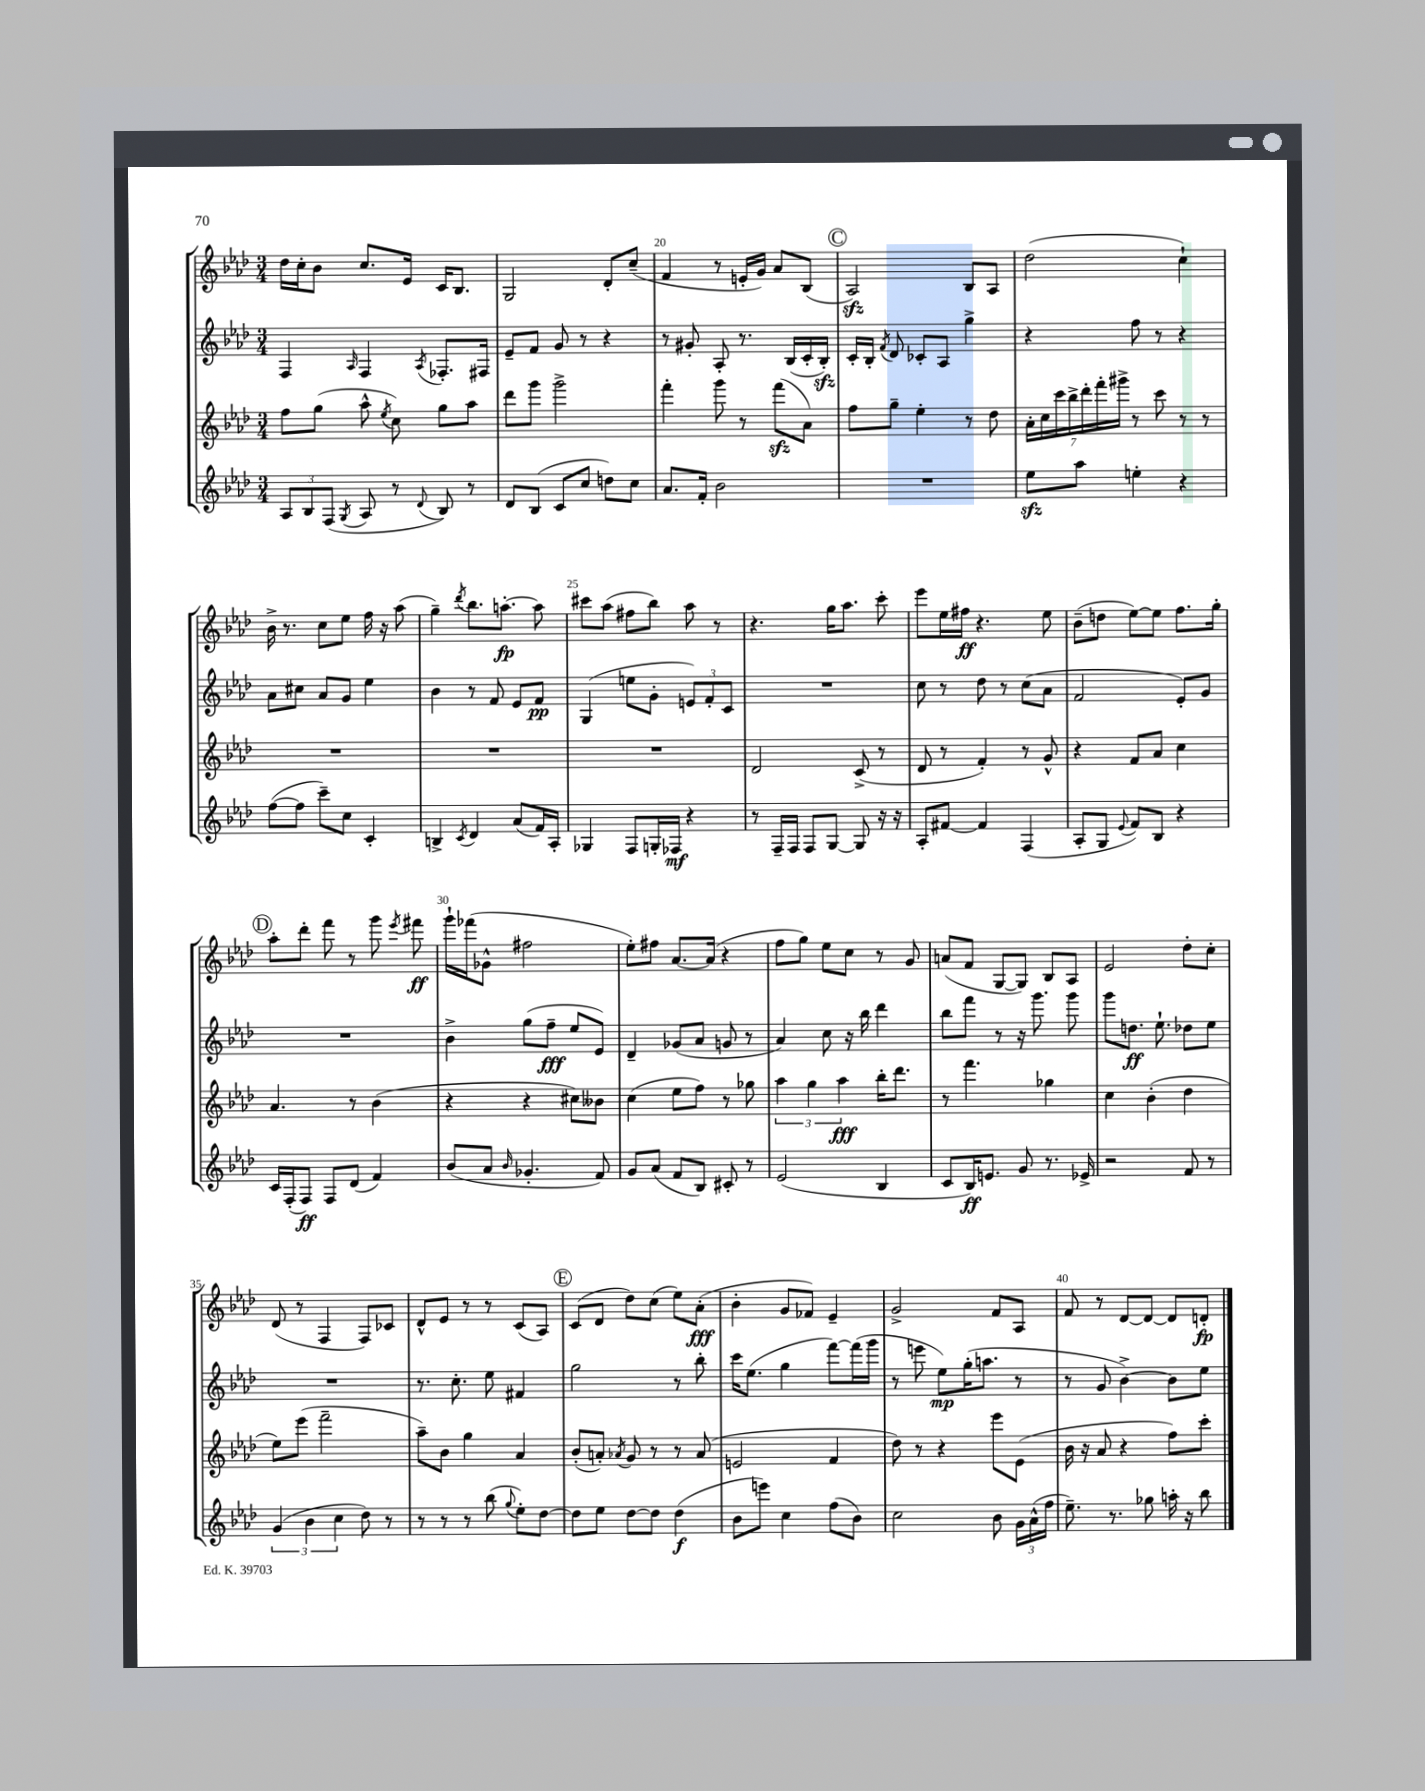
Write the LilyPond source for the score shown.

<<
\new StaffGroup <<
\new Staff = "s0" {
    \clef treble \key aes \major \numericTimeSignature \time 3/4
    \autoBeamOff des''16[ c''16-. bes'8] c''8.[ ees'16] c'16[ bes8.] |
    g2 des'8[-. c''8]--( |
    f'4 r8 e'16[-. g'16]) aes'8[ bes8]( |
    \mark \markup { \circle "C" } aes2\sfz) bes8[ aes8] |
    des''2( c''4-!) |
    bes'16-> r8. c''8[ ees''8] f''16 r16 aes''8( |
    g''4--) \acciaccatura { des'''8 } bes''8.[ a''8.]~-.\fp a''8 |
    cis'''8[ aes''8]( fis''8[ bes''8]) aes''8 r8 |
    r4. g''16[ aes''8.] c'''8-. |
    ees'''8[ ees''16 fis''16]\ff r4. ees''8 |
    bes'8[--( d''8] ees''8[~) ees''8] f''8.[ g''16]-. |
    \mark \markup { \circle "D" } aes''8[-. des'''8]-. f'''8 r8 g'''8 \acciaccatura { ees'''8 } fis'''8\ff |
    g'''16[-! fes'''16( ges'8]-^ fis''2 |
    ees''8[-.) fis''8] aes'8.[~ aes'16]( r4 |
    f''8[ g''8]) ees''8[ c''8] r8 g'8 |
    a'8[( f'8] g8[~ g8]) bes8[ aes8] |
    ees'2 des''8[-. c''8]-. |
    des'8( r8 f4 f8[) ces'8] |
    des'8[-^ ees'8] r8 r8 c'8[( aes8]) |
    \mark \markup { \circle "E" } c'8[( des'8] des''8[) c''8]( ees''8[) aes'8]-.\fff( |
    bes'4-. g'8[ fes'8]) ees'4-- |
    g'2-> f'8[ aes8] |
    f'8 r8 des'8[~ des'8]~ des'8[ d'8]-.\fp \bar "|." |
}
\new Staff = "s1" {
    \clef treble \key aes \major \numericTimeSignature \time 3/4
    \autoBeamOff f4 \grace { aes16 } f4 \acciaccatura { aes8 } fes8.[-. fis16] |
    ees'8[-- f'8] g'8 r8 r4 |
    r8 gis'8-. aes8-. r8. bes16[( c'16-. bes16]-.\sfz) |
    \mark \markup { \circle "C" } c'16[-. bes16]-. \acciaccatura { f'8 } des'8 ces'8[-. aes8] g''4-> |
    r4 f''8 r8 r4 |
    aes'8[ cis''8] aes'8[ g'8] ees''4 |
    bes'4 r8 f'8 ees'8[ f'8]\pp |
    g4( e''8[ g'8]-. \tuplet 3/2 { e'8[) f'8-. c'8] } |
    R2. |
    c''8 r8 des''8 r8 c''8[( aes'8] |
    f'2 ees'8[-.) g'8] |
    \mark \markup { \circle "D" } R2. |
    bes'4-> g''8[( f''8]--\fff ees''8[ ees'8]) |
    des'4-- ges'8[( aes'8] g'8 r8 |
    aes'4) c''8 r16 bes''16 des'''4 |
    bes''8[ f'''8] r8 r16 g'''8. g'''8 |
    g'''8[ d''8.]\ff ees''8.-! des''8[ ees''8] |
    R2. |
    r8. c''8.-. ees''8 fis'4 |
    \mark \markup { \circle "E" } g''2 r8 bes''8-. |
    c'''16[ ees''8.]( g''4 f'''8[~) f'''16( g'''16] |
    r8 e'''8 ees''8[\mp) g''16-.( a''8.] r8 |
    r8 g'8 bes'4~->) bes'8[ ees''8] \bar "|." |
}
\new Staff = "s2" {
    \clef treble \key aes \major \numericTimeSignature \time 3/4
    \autoBeamOff f''8[ g''8]( aes''8-^ \acciaccatura { ees''8 } c''8) g''8[ aes''8] |
    des'''8[ g'''8] g'''2-> |
    f'''4-. g'''8 r8 f'''8[\sfz( aes'8]) |
    \mark \markup { \circle "C" } f''8[ g''8]-- ees''4-. r8 des''8 |
    \tuplet 7/4 { aes'16[-. c''16 c'''16 bes''16-> des'''16-. f'''16-. gis'''16]-> } r8 c'''8 r8 r8 |
    R2. |
    R2. |
    R2. |
    des'2 c'8->( r8 |
    des'8 r8 f'4-.) r8 g'8-^ |
    r4 f'8[ aes'8] c''4 |
    \mark \markup { \circle "D" } aes'4. r8 bes'4( |
    r4 r4 cis''8[) beses'8] |
    c''4( ees''8[ f''8]) r8 ges''8 |
    \tuplet 3/2 { aes''4 g''4 aes''4\fff } bes''16[-. des'''8.] |
    r8 f'''4. ges''4 |
    c''4 bes'4-.( des''4 |
    ees''8[) ees'''8]( f'''2-- |
    aes''8[--) bes'8] g''4 aes'4 |
    \mark \markup { \circle "E" } bes'8[-.( a'8]-.) \acciaccatura { aes'8 } g'8 r8 r8 aes'8( |
    e'2 f'4 |
    des''8) r8 r4 ees'''8[ ees'8]( |
    bes'16 r16 aes'8 r4 f''8[) c'''8]-. \bar "|." |
}
\new Staff = "s3" {
    \clef treble \key aes \major \numericTimeSignature \time 3/4
    \autoBeamOff \tuplet 3/2 { aes8[ bes8 f8]( } \acciaccatura { g8 } aes8 r8 \appoggiatura { des'8 } bes8) r8 |
    des'8[ bes8]( c'8[ c''8] d''8[) c''8] |
    aes'8.[ f'16]-. bes'2 |
    \mark \markup { \circle "C" } R2. |
    ees''8[\sfz aes''8] e''4-. r4 |
    f''8[~( f''8] c'''8[--) c''8] c'4-. |
    b4-> \acciaccatura { c'8 } des'4 aes'8[( f'16) aes16]-. |
    ges4 f8[ g16-. fes16]\mf r4 |
    r8 f16[-- f16] f8[ g8]~ g8 r16 r16 |
    aes8[-. fis'8]~ fis'4 f4( |
    aes8[-. g8] \appoggiatura { ees'8 } f'8[) bes8] r4 |
    \mark \markup { \circle "D" } c'16[ f16-.( f8]\ff) f8[ des'8]( f'4) |
    bes'8[( aes'8] \grace { bes'16 } ges'4.-. f'8) |
    g'8[ aes'8]( f'8[ bes8]) cis'8-. r8 |
    ees'2( bes4 |
    c'8[ bes16\ff) e'8.] g'8 r8. ees'16-> |
    r2 f'8 r8 |
    \tuplet 3/2 { g'4( bes'4 c''4 } des''8) r8 |
    r8 r8 r8 bes''8( \appoggiatura { g''8 } ees''8[-.) des''8]~ |
    \mark \markup { \circle "E" } des''8[ ees''8] des''8[~ des''8] des''4\f( |
    bes'8[ e'''8]) c''4 f''8[( bes'8]) |
    c''2 bes'8 \tuplet 3/2 { g'16[ aes'16-^( f''16] } |
    ees''8.--) r8. ges''8 a''16-. r16 bes''8 \bar "|." |
}
>>
>>
\layout { \context { \Score currentBarNumber = #18 \override BarNumber.break-visibility = ##(#f #t #t) barNumberVisibility = #(every-nth-bar-number-visible 5) } }
